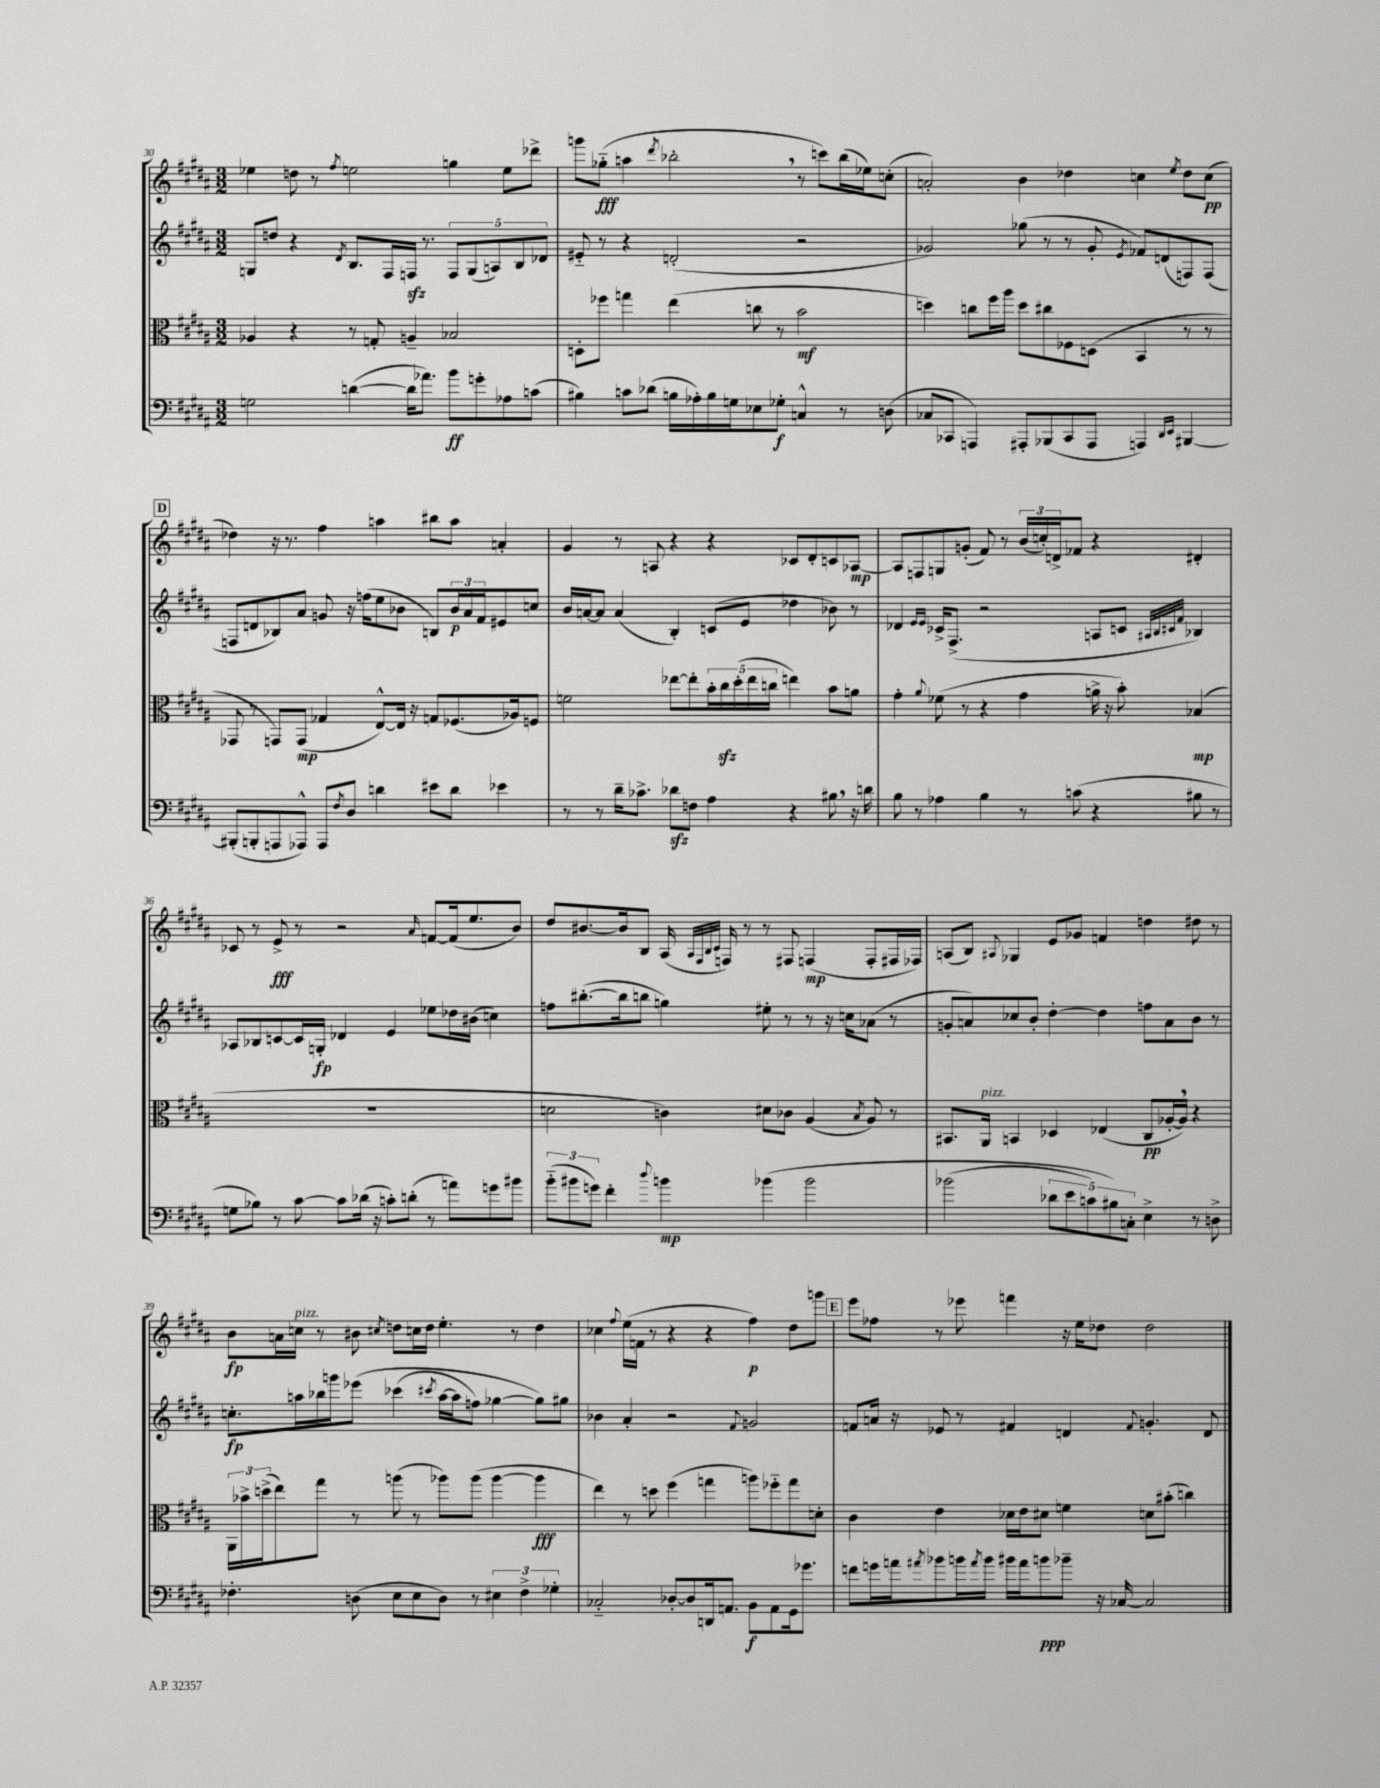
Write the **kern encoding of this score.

**kern	**kern	**kern	**kern
*staff4	*staff3	*staff2	*staff1
*clefF4	*clefC3	*clefG2	*clefG2
*k[f#c#g#d#a#]	*k[f#c#g#d#a#]	*k[f#c#g#d#a#]	*k[f#c#g#d#a#]
*M3/2	*M3/2	*M3/2	*M3/2
2G	4A-	8G	4ee-
.	.	8dd	.
.	4r	4r	8dd
.	.	.	8r
.	.	8qd#	8qff#
([4d	8r	8.B	2ee
.	8G'	.	.
.	.	16F#	.
16d]	4A~	16F	.
8.a-)	.	8.r	.
8b	2B-	10F	4gg
.	.	(10G	.
8g'	.	.	.
.	.	10A)	.
8A-	.	.	8ee
.	.	10B	.
(8c	.	.	8ddd-^
.	.	10d-	.
=	=	=	=
4B#)	8D'	8e#'~	8ggg
.	8ff-	8r	(8gg-'~
8c	4gg	4r	4aa
(8d-	.	.	.
.	.	.	8qddd#
16B	(4ee	(2d'	2bb-'
16A-')	.	.	.
16B	.	.	.
16G	.	.	.
8E-	8cc	.	.
8G-'	8r	.	.
4C^^	2b	2r	8r
.	.	.	8ccc)
8r	.	.	(16bb-
.	.	.	16ee-)
(8D	.	.	(8cc'
=	=	=	=
8C-	4dd)	2g-)	2a')
8CC-	.	.	.
4AAA)	8cc	.	.
.	16ff#	.	.
.	16aa#	.	.
8AAA#'	8dd	(8gg-	4b
(8BBB-	8cc#	8r	.
8CC-	8F-	8r	4dd-
8AAA#	(8D	8g-'	.
.	.	8qe	.
4AAA)	4BB	8f-)	4cc
.	.	(8d	.
16qqDD#	.	.	.
16qqEE	.	.	8qee
[4BBB#	8r	8F)	8dd-
.	8r	(8F	(8cc
=	=	=	=
(8BBB#']	8GG-	8F	4dd-)
8BBB'	8r	8d	.
8AAA	8GG)	8B-)	16r
.	.	.	8.r
8AAA-^^)	(8GG	8a#	.
8AAA-	4G-	8g	4ff#
8qF#	.	.	.
8D#	.	16r	.
.	.	(16ff	.
4d	[8E^^)	8ee	4aa
.	16E]	8b-	.
.	16r	.	.
8e#	8G	8B)	8bb#
8d	(8.F-	24b-	8aa
.	.	24a#	.
.	.	24f#	.
4e-	.	8e#	4a'
.	16A-)	.	.
.	8F	8cc	.
=	=	=	=
8r	2f	16b	4g#
.	.	[16a	.
8r	.	8a]	.
16d#~	.	(4a	8r
8.c-^	.	.	.
.	.	.	8A
8d-	[8ee-	4B')	4r
8F	8ee-']	.	.
4A#	20b'	(8c	4r
.	20cc#	.	.
.	(20dd#'	.	.
.	.	8e	.
.	20ee-	.	.
.	20cc	.	.
4r	4ee)	4dd-	8c-
.	.	.	8d#'
8B#	8b	8b-)	8c
16r	8a	8r	[8A-
16d	.	.	.
=	=	=	=
8B	4g#'	4d-	8A-]
8r	.	.	8F
.	.	16qqe	.
.	8qqa#	16qqe	.
4A-	(8f-	16c-^	8G
.	.	(8.F#^	.
.	8r	.	(8g'
4B	4r	2r	8f#)
.	.	.	8r
8r	4g#	.	(24b
.	.	.	24cc')
.	.	.	24d^
(8c	.	.	8f-
4r	16a^	8A	4r
.	16r	.	.
.	8b')	8c	.
.	.	32qqA#	.
.	.	32qqB	.
.	.	32qqc#	.
.	.	32qqf#	.
8B#	(4B-	4B-)	4d#'
8r	.	.	.
=	=	=	=
8G	1.r	8A-	8c-
8B-)	.	8B-	8r
8r	.	[8c	8e^
[8c#	.	16c]	8r
.	.	16G'	.
8c#]	.	4d-	2r
(16d-	.	.	.
16r	.	.	.
8c')	.	4e	.
(8d'	.	.	.
.	.	.	16qqa#
8r	.	8ee-	[8f
8a)	.	16dd-	(16f]
.	.	(16b#	8.ee
8g	.	4cc)	.
8b#	.	.	8b)
=	=	=	=
(12b'~	2d	8ff	8dd#
12b#	.	.	.
.	.	([8.bb#'	[8.b#
12g)	.	.	.
4f#'	.	.	.
.	.	16bb#]	16b#]
.	.	8bb	8B
8qqdd#	.	.	.
4b	4c)	4gg)	(16A#
.	.	.	32qqA#
.	.	.	32qqF#
.	.	.	32qqB
.	.	.	32qqc#
.	.	.	16F)
.	.	.	8r
&(4b-	8d#	8ee#'	8r
.	8c-	8r	8F#
2b-	(4A#	8r	(4F
.	.	16r	.
.	.	16cc	.
.	8qB	.	.
.	8A#)	(8a-	8F'
.	8r	8r	16F#
.	.	.	16F-)
=	=	=	=
(2b-	8.BB#	8g'	(8A
.	.	8a)	8B)
.	16AA#	.	.
.	.	.	8qqA#
.	4BB	8cc-	4G-
.	.	8b'	.
10d-	4D-	[4dd#'	8e
10e	.	.	.
.	.	.	8g-
10c)	.	.	.
.	(4E-	4dd#]	4f
10B#&)	.	.	.
10C'	.	.	.
4E^	8C#	8ff	4dd
.	[16A-'	8a	.
.	16A-])	.	.
8r	4r	8b	8dd#
8D^	.	8r	8r
=	=	=	=
4.F-'	24AA#	8.cc'	8b
.	24b-^	.	.
.	(24dd^	.	.
.	8ee)	.	16a
.	.	16aa	16cc
.	8gg#	16bb-	8r
.	.	16ggg	.
(8D	8r	&(8eee-	8b#
.	.	.	8qcc#
8E	(8aa	(4ccc-	8dd
8E	8r	.	16cc
.	.	.	16dd
.	.	8qccc#	.
8D)	8aa-)	[16aa	4.ee'
.	.	16aa]	.
8r	(8aa-	8ff)	.
6E#	[4aa-	[4gg-	.
.	.	.	8r
6F-^	.	.	.
.	4aa-]	8gg-]&)	4dd
6G-'	.	.	.
.	.	8gg#	.
=	=	=	=
2C-'~	4ee)	4b-	4cc-
.	.	.	8qqff#
.	8r	4a#'	(16ee
.	.	.	16f
.	8dd	.	8r
[8D-'	(4ff#	2r	4r
8D-]	.	.	.
16DD	4gg	.	4r
8.AA	.	.	.
.	.	8qqf#	.
8BB	8aa)	2g	4ff#)
8AA	8ff-'~	.	.
16GG#	8gg	.	8dd#
8.g-	.	.	.
.	8d'	.	8ggg
=	=	=	=
8f	4c#	8f	8eee
16g	.	16a	8ff-
16a	.	16r	.
8qa#	.	.	.
8b-	4e	8e-	8r
16b	.	8r	8eee-
8qa#	.	.	.
16b	.	.	.
16b#	16d-	4f#	4fff
16a#	16e	.	.
8b	8d#	.	.
8b-~	4f	4d	16r
.	.	.	16ee
16r	.	.	8dd-
[16C-	.	.	.
.	.	8qqf#	.
2C-]	8d	4.g'	2dd-
.	(8b#'	.	.
.	4cc)	.	.
.	.	8d	.
==	==	==	==
*-	*-	*-	*-
